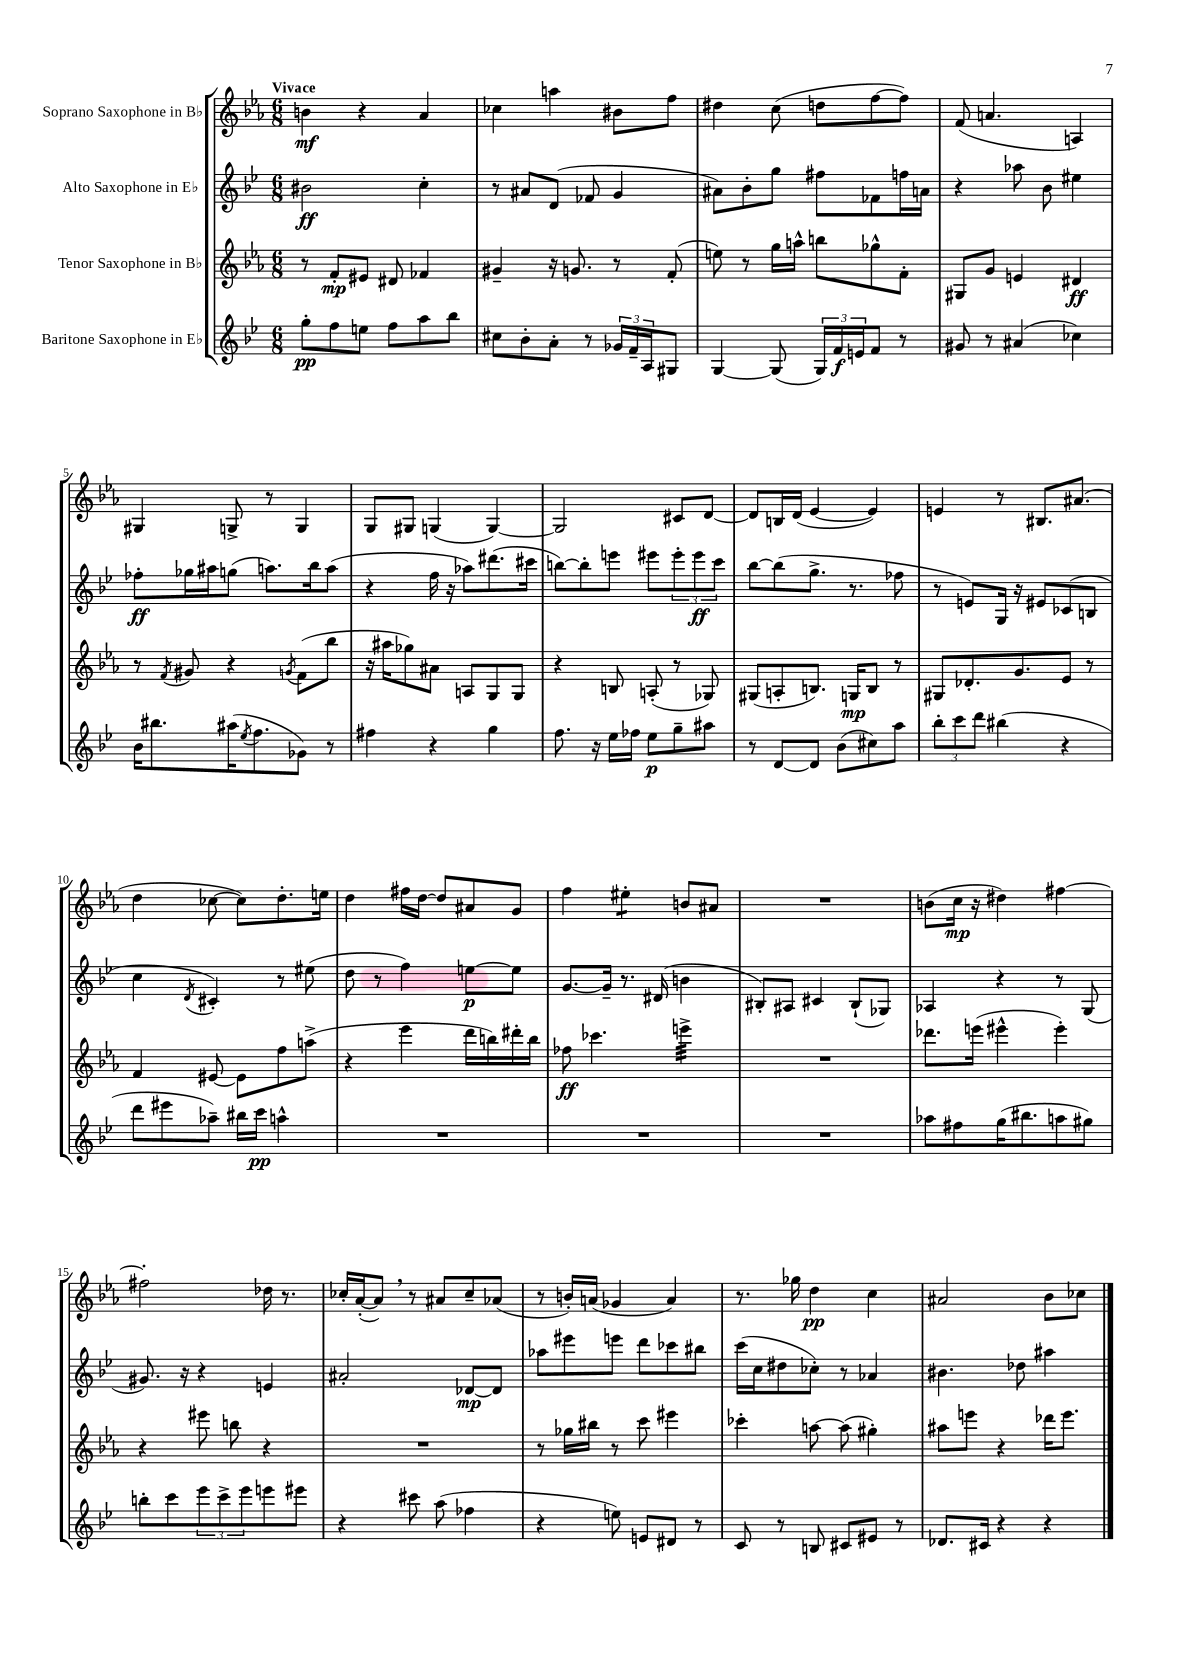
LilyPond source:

<<
\new StaffGroup <<
\new Staff = "s0" \with { instrumentName = "Soprano Saxophone in Bb" } {
    \clef treble \key ees \major \numericTimeSignature \time 6/8 \tempo "Vivace"
    b'4\mf r4 aes'4 |
    ces''4 a''4 bis'8 f''8 |
    dis''4 c''8( d''8 f''8~ f''8) |
    f'8( a'4. a4) |
    gis4 g8-> r8 g4 |
    g8 gis8 g4( g4~) |
    g2 cis'8 d'8~ |
    d'8 b16 d'16( ees'4~ ees'4) |
    e'4 r8 bis8. ais'8.( |
    d''4 ces''8~ ces''8) d''8.-. e''16 |
    d''4 fis''16 d''16~ d''8 ais'8 g'8 |
    f''4 eis''4:8-. b'8 ais'8 |
    R2. |
    b'8( c''16\mp r16 dis''4) fis''4~ |
    fis''2-. des''16 r8. |
    ces''16-. aes'16~-.( aes'8) \breathe r8 ais'8 ces''8-- aes'8( |
    r8 b'16-.) a'16( ges'4 a'4) |
    r8. ges''16 d''4\pp c''4 |
    ais'2 bes'8 ces''8 \bar "|." |
}
\new Staff = "s1" \with { instrumentName = "Alto Saxophone in Eb" } {
    \clef treble \key bes \major \numericTimeSignature \time 6/8
    bis'2\ff c''4-. |
    r8 ais'8 d'8( fes'8 g'4 |
    ais'8) bes'8-. g''8 fis''8 fes'8 f''16 a'16 |
    r4 aes''8 bes'8 eis''4 |
    fes''8-.\ff ges''16 ais''16 g''8( a''8.) bes''16 a''8( |
    r4 f''16 r16 aes''8) dis'''8.( cis'''16 |
    b''8~) b''8-. e'''8 eis'''8 \tuplet 3/2 { eis'''8-. eis'''8\ff c'''8 } |
    bes''8~ bes''8( g''8.-> r8. fes''8 |
    r8 e'8) g16 r16 eis'8 ces'8( b8 |
    c''4 \acciaccatura { d'8 } cis'4-.) r8 eis''8( |
    d''8 r8 f''4) e''8~\p e''8 |
    g'8.~ g'16-- r8. dis'16( b'4 |
    bis8-.) ais8 cis'4 bis8-!( ges8) |
    aes4 r4 r8 g8( |
    gis'8.) r16 r4 e'4 |
    ais'2-. des'8~\mp des'8 |
    aes''8 eis'''8 e'''8 d'''8 ces'''8 bis''8 |
    c'''16( c''16 dis''8 ces''8-.) r8 aes'4 |
    bis'4. des''8 ais''4 \bar "|." |
}
\new Staff = "s2" \with { instrumentName = "Tenor Saxophone in Bb" } {
    \clef treble \key ees \major \numericTimeSignature \time 6/8
    r8 f'8-.\mp eis'8 dis'8 fes'4 |
    gis'4-- r16 g'8. r8 f'8-.( |
    e''8) r8 g''16 a''16-^ b''8 ges''8-^ f'8-. |
    gis8 g'8 e'4 dis'4\ff |
    r8 \acciaccatura { f'8 } gis'8 r4 \acciaccatura { g'8 } f'8( bes''8 |
    r16 ais''16 ges''8) ais'8 a8 g8 g8 |
    r4 b8 a8-.( r8 ges8) |
    gis8( a8-. b8.) g16\mp b8 r8 |
    gis8 des'8.-. g'8. ees'8 r8 |
    f'4 eis'8~ eis'8 f''8 a''8->( |
    r4 ees'''4 d'''16 b''16) dis'''16-. b''16 |
    fes''8\ff ces'''4. e'''4:32-> |
    R2. |
    des'''8. e'''16( eis'''4-^ eis'''4-.) |
    r4 eis'''8 b''8 r4 |
    R2. |
    r8 ges''16 bis''16 r8 c'''8 eis'''4 |
    ces'''4-. a''8~ a''8( gis''4-.) |
    ais''8 e'''8 r4 des'''16 e'''8. \bar "|." |
}
\new Staff = "s3" \with { instrumentName = "Baritone Saxophone in Eb" } {
    \clef treble \key bes \major \numericTimeSignature \time 6/8
    g''8-.\pp f''8 e''8 f''8 a''8 bes''8 |
    cis''8 bes'8-. a'8-. r8 \tuplet 3/2 { ges'16 f'16-- a16 } gis8 |
    g4~ g8( \tuplet 3/2 { g16) f'16\f e'16 } f'8 r8 |
    gis'8 r8 ais'4( ces''4) |
    bes'16 bis''8. ais''16( \acciaccatura { ees''8 } f''8. ges'8) r8 |
    fis''4 r4 g''4 |
    f''8. r16 ees''16 fes''16 ees''8\p g''8-- ais''8 |
    r8 d'8~ d'8 bes'8( cis''8) a''8 |
    \tuplet 3/2 { bes''8-. c'''8 d'''8 } bis''4( r4 |
    d'''8 eis'''8 aes''8--) bis''16 c'''16\pp a''4-^ |
    R2. |
    R2. |
    R2. |
    aes''8 fis''8 g''16( bis''8. a''8 gis''8) |
    b''8-. c'''8 \tuplet 3/2 { ees'''8 c'''8-> ees'''8 } e'''8 eis'''8 |
    r4 cis'''8 a''8( fes''4 |
    r4 e''8) e'8 dis'8 r8 |
    c'8 r8 b8 cis'8 eis'8 r8 |
    des'8. cis'16 r4 r4 \bar "|." |
}
>>
>>
